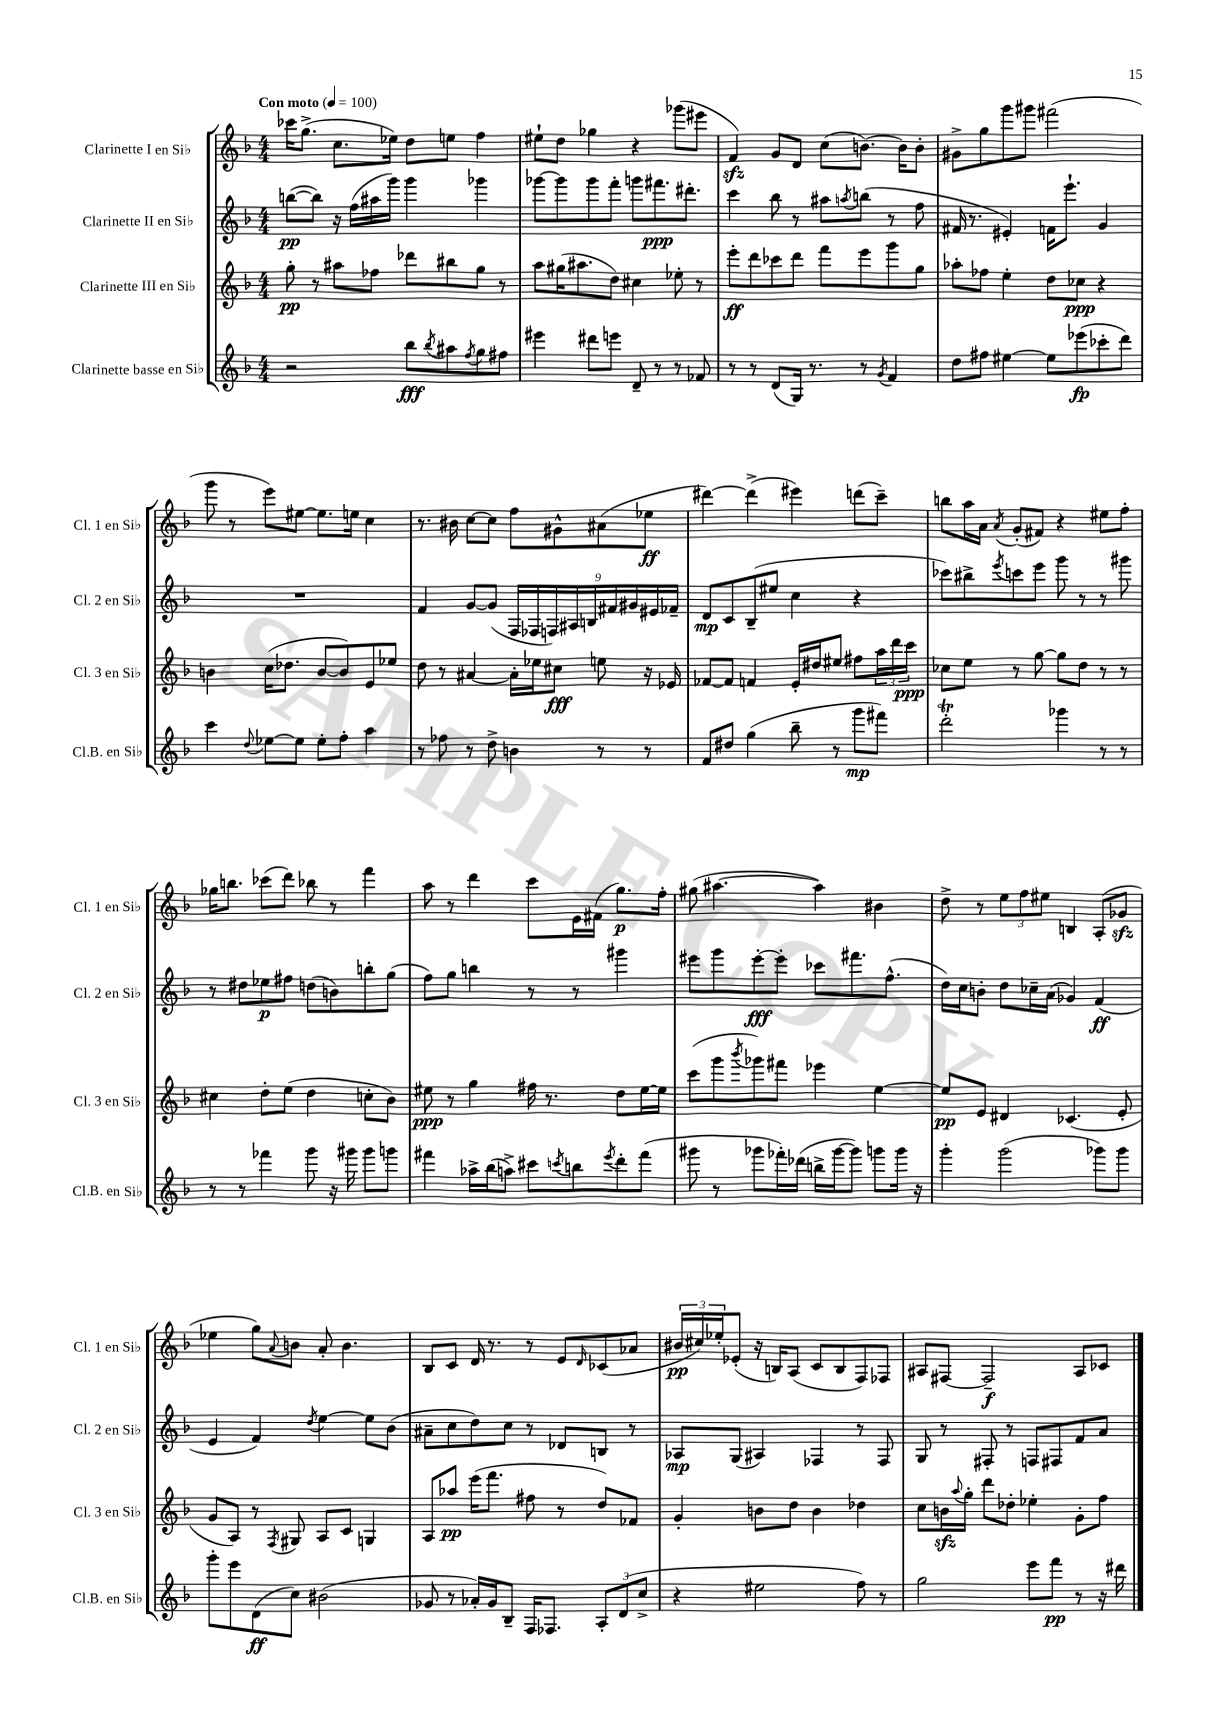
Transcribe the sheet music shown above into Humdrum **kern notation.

**kern	**dynam	**kern	**dynam	**kern	**dynam	**kern	**dynam
*part4	*part4	*part3	*part3	*part2	*part2	*part1	*part1
*staff4	*staff4	*staff3	*staff3	*staff2	*staff2	*staff1	*staff1
*I"Clarinette basse en Si♭	*	*I"Clarinette III en Si♭	*	*I"Clarinette II en Si♭	*	*I"Clarinette I en Si♭	*
*I'Cl.B. en Si♭	*	*I'Cl. 3 en Si♭	*	*I'Cl. 2 en Si♭	*	*I'Cl. 1 en Si♭	*
*clefG2	*	*clefG2	*	*clefG2	*	*clefG2	*
*k[b-]	*	*k[b-]	*	*k[b-]	*	*k[b-]	*
*M4/4	*	*M4/4	*	*M4/4	*	*M4/4	*
*MM100	*	*MM100	*	*MM100	*	*MM100	*
=1	=1	=1	=1	=1	=1	=1	=1
!	!	!	!	!	!	!LO:TX:a:B:t=Con moto	!
2r	.	8gg'\	pp	([8bbn\L	pp	16ccc-X\KL	.
.	.	.	.	.	.	(8.gg^\J	.
.	.	8r	.	8bb\J])	.	.	.
.	.	8aa#X\L	.	16r	.	8.cc\L	.
.	.	.	.	(16ff\LL	.	.	.
.	.	8ff-X\J	.	16aa#X\	.	.	.
.	.	.	.	16ggg\JJ)	.	16ee-X\Jk)	.
8bb-\L	fff	8ddd-X\L	.	4ggg\	.	8dd\L	.
8qbb-/	.	.	.	.	.	.	.
8aa#X\	.	8bb#X\	.	.	.	8een\J	.
8qff/	.	.	.	.	.	.	.
8gg\	.	8gg\J	.	4ggg-X\	.	4ff\	.
8ff#X\J	.	8r	.	.	.	.	.
=2	=2	=2	=2	=2	=2	=2	=2
4eee#X\	.	8aa\L	.	[8ggg-X\L	.	8ee#X`\L	.
.	.	(16gg#X\K	.	8ggg-\]	.	8dd\J	.
.	.	8.aa#X\	.	.	.	.	.
8ddd#X\L	.	.	.	8ggg-\	.	4gg-X\	.
8eeen\J	.	8dd\J)	.	8fff'\J	.	.	.
8d~/	.	4cc#X\	.	8gggn\L	.	4r	.
8r	.	.	.	8.fff#X\	ppp	.	.
8r	.	8ee-X'\	.	.	.	(8ggg-X\L	.
.	.	.	.	8.ddd#X'\J	.	.	.
8f-X/	.	8r	.	.	.	8eee#X\J	.
=3	=3	=3	=3	=3	=3	=3	=3
8r	.	8eee'\L	ff	4ccc\	.	4fzz/)	.
8r	.	8ddd\	.	.	.	.	.
(8d/L	.	8ccc-X\	.	8bb-\	.	8g/L	.
16G/Jk)	.	8ddd\J	.	8r	.	8d/J	.
8.r	.	.	.	.	.	.	.
.	.	8fff\L	.	8aa#X\L	.	(8cc\L	.
.	.	.	.	8qaan/	.	.	.
8r	.	8eee\	.	(8bbn\J	.	[8.bn\J)	.
8qg/	.	.	.	.	.	.	.
4f/	.	8ggg\	.	8r	.	.	.
.	.	.	.	.	.	16b\KL]	.
.	.	8gg\J	.	8ff\	.	8b'\J	.
=4	=4	=4	=4	=4	=4	=4	=4
8dd\L	.	8aa-X'\L	.	16f#X/	.	8g#X^\L	.
.	.	.	.	8.r	.	.	.
8ff#X\J	.	8ff-X\J	.	.	.	8gg\	.
[4ee#X\	.	4ee'\	.	4e#X'/)	.	8ggg\	.
.	.	.	.	.	.	8ggg#X\J	.
8ee#\L]	.	8dd\L	.	16fn\KL	.	(2fff#X\	.
.	.	.	.	8.eee`\J	.	.	.
(8eee-X\	fp	8cc-X\J	ppp	.	.	.	.
8ccc-X'\	.	4r	.	4g/	.	.	.
8ddd\J)	.	.	.	.	.	.	.
!!LO:LB:g=z
=5	=5	=5	=5	=5	=5	=5	=5
4ccc\	.	4bn\	.	1r	.	8ggg\	.
.	.	.	.	.	.	8r	.
8qqdd/	.	.	.	.	.	.	.
[8ee-X\L	.	(16cc\KL	.	.	.	8eee\L)	.
.	.	8.dd-X\J	.	.	.	.	.
8ee-\J]	.	.	.	.	.	[8ee#X\J	.
8ee-'\L	.	[8b/L	.	.	.	8.ee#\L]	.
8ff'\J	.	8b/])	.	.	.	.	.
.	.	.	.	.	.	16een\Jk	.
4aa\	.	8e/	.	.	.	4cc\	.
.	.	8ee-X/J	.	.	.	.	.
=6	=6	=6	=6	=6	=6	=6	=6
8r	.	8dd\	.	4f/	.	8.r	.
8ff-X\	.	8r	.	.	.	.	.
.	.	.	.	.	.	16b#X\	.
8r	.	[4a#X/	.	[8g/L	.	[8cc\L	.
8dd^\	.	.	.	(8g/J]	.	8cc\J]	.
4bn\	.	16a#'\LL]	.	18F/LL	.	8ff\L	.
.	.	.	.	18F-X/	.	.	.
.	.	16ee-X\J	.	.	.	.	.
.	.	.	.	18Fn/)	.	.	.
.	.	8cc#X\J	fff	.	.	8g#X^^\	.
.	.	.	.	18A#X/	.	.	.
.	.	.	.	18Bn/	.	.	.
8r	.	8een\	.	.	.	(8a#X\	.
.	.	.	.	18f#X/	.	.	.
.	.	.	.	18g#X/	.	.	.
8r	.	16r	.	.	.	8ee-X\J	ff
.	.	.	.	18e#X/	.	.	.
.	.	16e-X/	.	.	.	.	.
.	.	.	.	18f-X~/JJ	.	.	.
=7	=7	=7	=7	=7	=7	=7	=7
8f/L	.	[8f-X/L	.	8d/L	mp	[4ddd#X\)	.
8dd#X/J	.	8f-/J]	.	8c/	.	.	.
(4gg\	.	4fn/	.	(8B-~/	.	(4ddd#^\]	.
.	.	.	.	8ee#X/J	.	.	.
8bb-~\	.	16e'/LL	.	4cc\	.	4eee#X\)	.
.	.	16dd#X/J	.	.	.	.	.
8r	.	8ee#X/J	.	.	.	.	.
8ggg\L	mp	8ff#X\L	.	4r	.	(8dddn\L	.
8fff#X\J)	.	24aa\L	.	.	.	8ccc~\J)	.
.	.	24ddd\	.	.	.	.	.
.	.	24ccc\JJ	ppp	.	.	.	.
=8	=8	=8	=8	=8	=8	=8	=8
2dddT'\	.	8cc-X\L	.	8ccc-X\L)	.	8bbn\L	.
.	.	8ee\J	.	8bb#X^\	.	16aa\L	.
.	.	.	.	.	.	16a\JJ	.
.	.	.	.	8qeee/	.	8qa/	.
.	.	8r	.	8cccn\	.	(8g'/L	.
.	.	[8gg\	.	8eee\J	.	8f#X/J)	.
4ggg-X\	.	8gg\L]	.	8ggg\	.	4r	.
.	.	8dd\J	.	8r	.	.	.
8r	.	8r	.	8r	.	8ee#X\L	.
8r	.	8r	.	8ggg#X\	.	8ff'\J	.
!!LO:LB:g=z
=9	=9	=9	=9	=9	=9	=9	=9
8r	.	4cc#X\	.	8r	.	16gg-X\KL	.
.	.	.	.	.	.	8.bbn\J	.
8r	.	.	.	8dd#X\L	.	.	.
4fff-X\	.	8dd'\L	.	8ee-X\	p	(8ccc-X\L	.
.	.	(8ee\J	.	8ff#X\J	.	8ddd\J)	.
8ggg\	.	4dd\	.	(8ddn\L	.	8bb-X\	.
16r	.	.	.	8bn\)	.	8r	.
16ggg#X\	.	.	.	.	.	.	.
8ggg#\L	.	8ccn'\L	.	8bbn'\	.	4fff\	.
8gggn\J	.	8b-\J)	.	(8gg\J	.	.	.
=10	=10	=10	=10	=10	=10	=10	=10
4fff#X\	.	8ee#X\	ppp	8ff\L)	.	8aa\	.
.	.	8r	.	8gg\J	.	8r	.
16aa-X^\LL	.	4gg\	.	4bbn\	.	4ddd\	.
(16bb-\J	.	.	.	.	.	.	.
8aan^\J)	.	.	.	.	.	.	.
8ccc#X\L	.	16ff#X\	.	8r	.	8ccc\L	.
.	.	8.r	.	.	.	.	.
8qcccn/	.	.	.	.	.	.	.
8bbn\	.	.	.	8r	.	16e\L	.
.	.	.	.	.	.	(16f#X\JJ	.
8qeee/	.	.	.	.	.	.	.
8ddd'\	.	8dd\L	.	4ggg#X\	.	8.gg\L)	p
(8fff#\J	.	[16ee#\L	.	.	.	.	.
.	.	16ee#\JJ]	.	.	.	16ff'\Jk	.
=11	=11	=11	=11	=11	=11	=11	=11
8ggg#X\	.	(8ccc\L	.	8eee#X\L	.	(8gg#X\	.
8r	.	8ggg\	.	8ggg\	.	[4.aa#X\	.
.	.	8qbbb-/	.	.	.	.	.
8ggg-X\L	.	8ggg-X\)	.	[8eee#'\	fff	.	.
16fff-X'\L)	.	8fff#X\J	.	8eee#'\J]	.	.	.
(16ddd-X\JJ	.	.	.	.	.	.	.
16bbn^\LL	.	4eee-X\	.	8ccc-X\L	.	4aa#\])	.
[16ggg-\J	.	.	.	.	.	.	.
8ggg-\J])	.	.	.	8.fff#X\	.	.	.
8gggn\L	.	[4ee\	.	.	.	4b#X\	.
.	.	.	.	(8.ff^^\J	.	.	.
16ggg\Jk	.	.	.	.	.	.	.
16r	.	.	.	.	.	.	.
=12	=12	=12	=12	=12	=12	=12	=12
4ggg'\	.	8ee/L]	pp	16dd\LL)	.	8dd^\	.
.	.	.	.	16cc\J	.	.	.
.	.	8e/J	.	8bn'\J	.	8r	.
(2ggg\	.	4d#X/	.	8dd\L	.	12ee\L	.
.	.	.	.	.	.	12ff\	.
.	.	.	.	16cc-X~\L	.	.	.
.	.	.	.	.	.	12ee#X\J	.
.	.	.	.	(16a\JJ	.	.	.
.	.	(4.c-X/	.	4g-X/)	.	4Bn/	.
8ggg-X\L)	.	.	.	(4f/	ff	(8A'/L	.
8ggg-\J	.	8e'/	.	.	.	8g-Xzz/J	.
!!LO:LB:g=z
=13	=13	=13	=13	=13	=13	=13	=13
8ggg'\L	.	8g/L	.	4e/	.	4ee-X\	.
8eee\	.	8A/J)	.	.	.	.	.
(8d\	ff	8r	.	4f/)	.	8gg\L)	.
.	.	8qF/	.	.	.	8qqa/	.
8cc\J)	.	8G#X/	.	.	.	8bn\J	.
.	.	.	.	8qdd/	.	.	.
(2b#X\	.	8A/L	.	[4ee\	.	8a'/	.
.	.	8c/J	.	.	.	4.b\	.
.	.	4Gn/	.	8ee\L]	.	.	.
.	.	.	.	(8b-\J	.	.	.
=14	=14	=14	=14	=14	=14	=14	=14
8g-X/	.	8A/L	.	8a#X~\L	.	8B-/L	.
8r	.	8aa-X/J	pp	8cc\	.	8c/J	.
16a-X'/LL)	.	(16eee\KL	.	8dd\)	.	16d/	.
16g-/J	.	8.fff\J	.	.	.	8.r	.
8B-~/J	.	.	.	8cc\J	.	.	.
16F/KL	.	8ff#X\	.	8r	.	8r	.
8.F-X/J	.	.	.	.	.	.	.
.	.	8r	.	8d-X/L	.	8e/L	.
.	.	.	.	.	.	16qqd/	.
12A'/L	.	8dd/L)	.	8Bn/J	.	(8c-X/	.
(12d/	.	.	.	.	.	.	.
.	.	8f-X/J	.	8r	.	8a-X/J	.
12cc^/J	.	.	.	.	.	.	.
=15	=15	=15	=15	=15	=15	=15	=15
4r	.	4g'/	.	8A-X/L	mp	24b#X/LL	pp
.	.	.	.	.	.	24cc#X/)	.
.	.	.	.	.	.	24ee-X'/J	.
.	.	.	.	(8G/J	.	(8e-X'/J	.
2ee#X\	.	8bn\L	.	4A#X/)	.	16r	.
.	.	.	.	.	.	16Bn/KL)	.
.	.	8dd\J	.	.	.	(8A/J	.
.	.	4b\	.	4F-X/	.	8c/L	.
.	.	.	.	.	.	8B/	.
8ff\)	.	4dd-X\	.	8r	.	8F/)	.
8r	.	.	.	8F-/	.	8F-X/J	.
=16	=16	=16	=16	=16	=16	=16	=16
2gg\	.	8cc\L	.	8G/	.	8A#X/L	.
.	.	16bnzz\L	.	8r	.	[8F#X/J	.
.	.	8qqaa/	.	.	.	.	.
.	.	16gg'\JJ	.	.	.	.	.
.	.	8ddd\L	.	8F#X'/	.	2F#~/]	f
.	.	8dd-X'\J	.	8r	.	.	.
8eee\L	.	4ee-X'\	.	8Fn/L	.	.	.
8fff\J	pp	.	.	8F#X/	.	.	.
8r	.	8g'\L	.	8f/	.	8A#/L	.
16r	.	8ff\J	.	8a/J	.	8c-X/J	.
16ddd#X\	.	.	.	.	.	.	.
==	==	==	==	==	==	==	==
*-	*-	*-	*-	*-	*-	*-	*-
